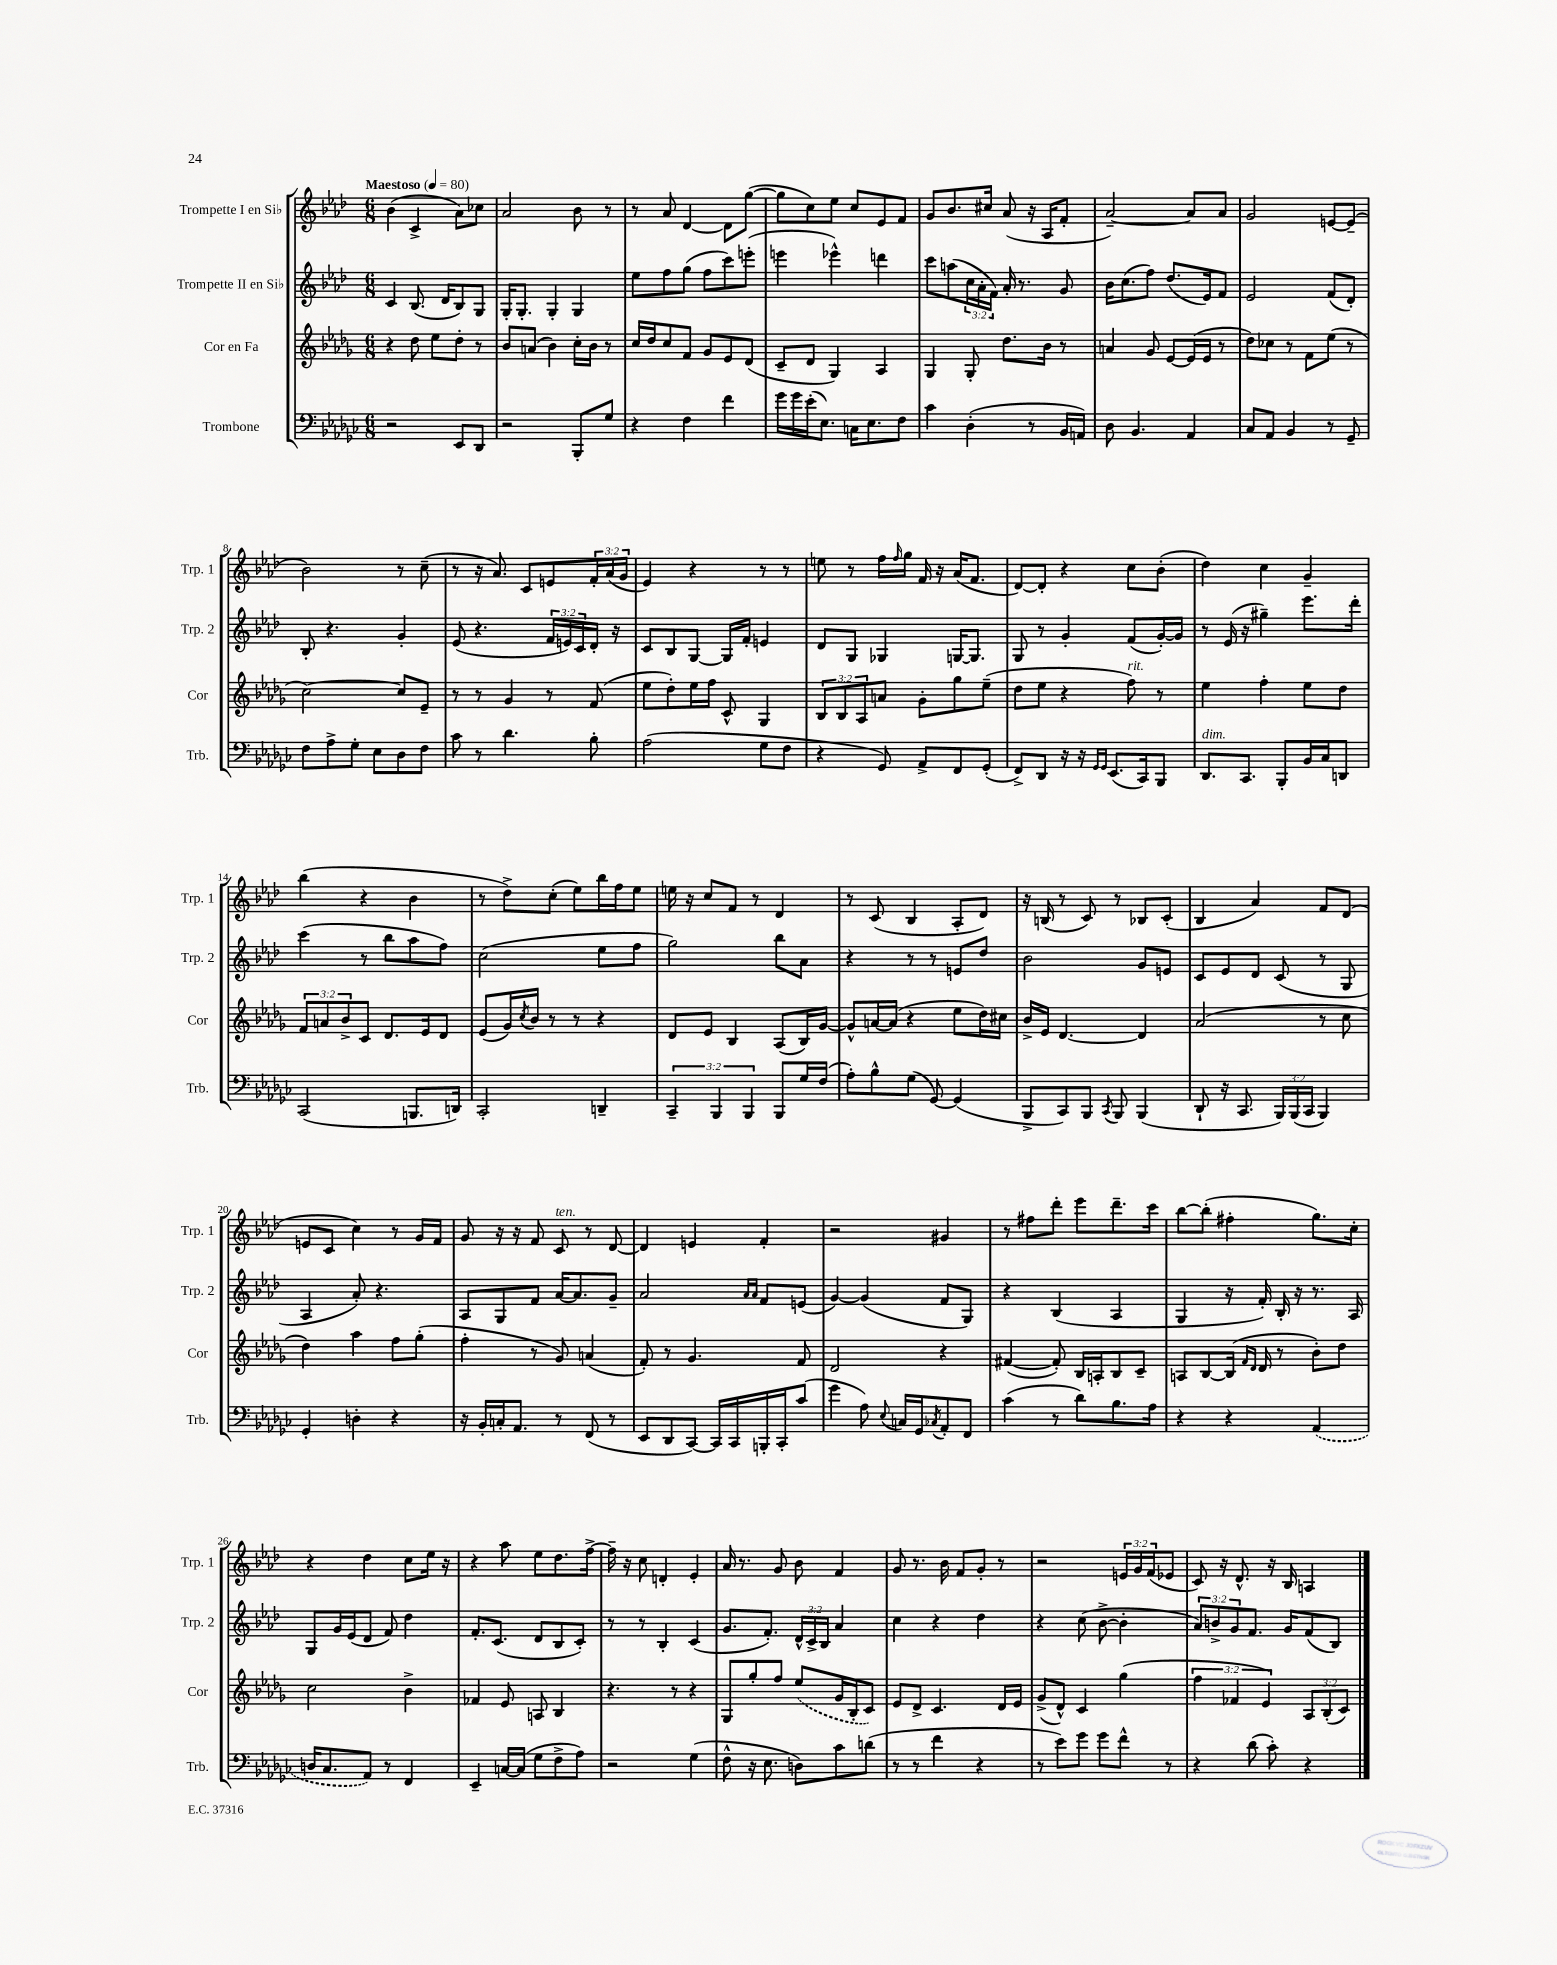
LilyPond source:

<<
\new StaffGroup <<
\new Staff = "s0" \with { instrumentName = "Trompette I en Sib" shortInstrumentName = "Trp. 1" } {
    \clef treble \key aes \major \numericTimeSignature \time 6/8 \override Staff.TupletNumber.text = #tuplet-number::calc-fraction-text \tempo "Maestoso" 4 = 80
    bes'4( c'4-> aes'8) ces''8 |
    aes'2 bes'8 r8 |
    r8 aes'8 des'4~ des'8 g''8~( |
    g''8 c''8) ees''8 c''8 ees'8 f'8 |
    g'8 bes'8. cis''16 aes'8( r16 aes16 f'8-. |
    aes'2~--) aes'8 aes'8 |
    g'2 e'8~ e'8--( |
    bes'2) r8 c''8--( |
    r8 r16 aes'8.) c'8 e'8 \tuplet 3/2 { f'16-. aes'16( g'16 } |
    ees'4) r4 r8 r8 |
    e''8 r8 f''16 \grace { f''16 } g''16 f'16 r16 aes'16( f'8. |
    des'8~) des'8-. r4 c''8 bes'8-.( |
    des''4) c''4 g'4-- |
    bes''4( r4 bes'4 |
    r8 des''8->) c''8-.( ees''8) bes''16 f''16 ees''8 |
    e''16 r16 c''8 f'8 r8 des'4 |
    r8 c'8( bes4 aes8-. des'8) |
    r16 b16( r8 c'8) r8 bes8 c'8-.( |
    bes4 aes'4) f'8 des'8( |
    e'8 c'8 c''4) r8 g'16 f'16 |
    g'8 r16 r16 f'8 c'8^\markup { \italic "ten." } r8 des'8~ |
    des'4 e'4 f'4-. |
    r2 gis'4 |
    r8 fis''8 des'''8-. ees'''8 des'''8.-- c'''16 |
    bes''8~ bes''8-.( fis''4-. g''8.) c''16-. |
    r4 des''4 c''8 ees''16 r16 |
    r4 aes''8 ees''8 des''8. f''16~-> |
    f''16-- r16 c''8 d'4-. ees'4-. |
    aes'16 r8. g'8 bes'8 f'4 |
    g'8 r8. bes'16 f'8 g'8-. r8 |
    r2 \tuplet 3/2 { e'16 g'16 f'16( } ees'8 |
    c'8) r16 des'8.-^ r16 bes16 a4 \bar "|." |
}
\new Staff = "s1" \with { instrumentName = "Trompette II en Sib" shortInstrumentName = "Trp. 2" } {
    \clef treble \key aes \major \numericTimeSignature \time 6/8 \override Staff.TupletNumber.text = #tuplet-number::calc-fraction-text
    c'4 bes8.( des'16 bes8) g8 |
    g16-. g8.-. g4-. g4 |
    ees''8 f''8 g''8( f''8 c'''8) e'''8-.( |
    e'''4 ees'''4-^) d'''4 |
    c'''8 a''8( \tuplet 3/2 { c''16 aes'16-. f'16) } aes'16-. r8. g'8 |
    bes'16 c''8.( f''8) des''8.( ees'16) f'8 |
    ees'2 f'8( des'8-.) |
    bes8-. r4. g'4-. |
    ees'8( r4. \tuplet 3/2 { f'16 e'16) c'16 } des'16-. r16 |
    c'8 bes8 g8~ g16 f'16-. e'4 |
    des'8 g8 ges4 g16~ g8. |
    g8 r8 g'4-. f'8( g'16~-.) g'16 |
    r8 ees'16( r16 gis''4--) ees'''8. des'''16-. |
    c'''4( r8 bes''8 aes''8 f''8) |
    c''2( ees''8 f''8 |
    g''2) bes''8 aes'8 |
    r4 r8 r8 e'8 des''8 |
    bes'2 g'8 e'8 |
    c'8 ees'8 des'8 c'8( r8 g8 |
    aes4 aes'8-.) r4. |
    aes8 g8 f'8 aes'16~ aes'8. g'8-- |
    aes'2 \grace { aes'16 aes'16 } f'8 e'8( |
    g'4~) g'4( f'8 g8) |
    r4 bes4( aes4 |
    g4 r16 f'16-.) bes16-. r16 r8. aes16 |
    g8 g'16 ees'16( des'8 f'8) des''4 |
    f'8.-. c'8.( des'8 bes8 c'8-.) |
    r8 r8 bes4-. c'4( |
    g'8. f'8.-.) \tuplet 3/2 { des'16-^ c'16-> bes16 } aes'4 |
    c''4 r4 des''4 |
    r4 c''8( bes'8~-> bes'4-. |
    \tuplet 3/2 { aes'8) b'8-> g'8 } f'8. g'16 f'8( bes8) \bar "|." |
}
\new Staff = "s2" \with { instrumentName = "Cor en Fa" shortInstrumentName = "Cor" } {
    \clef treble \key des \major \numericTimeSignature \time 6/8 \override Staff.TupletNumber.text = #tuplet-number::calc-fraction-text
    r4 des''8 ees''8 des''8-. r8 |
    bes'8 a'8( bes'4) c''16-. bes'16 r8 |
    c''16 des''16 c''8 f'8 ges'8 ees'8 des'8( |
    c'8-- des'8 ges4) aes4 |
    ges4 ges8-. des''8. bes'16 r8 |
    a'4 ges'8 ees'8~ ees'16( ees'16 r8 |
    des''8) ces''8 r8 f'8 ees''8( r8 |
    c''2~) c''8 ees'8-- |
    r8 r8 ges'4 r8 f'8( |
    ees''8 des''8-.) ees''16 f''16 c'8-^ ges4 |
    \tuplet 3/2 { bes8 bes8 aes8 } a'8 ges'8-. ges''8 ees''8--( |
    des''8 ees''8 r4 f''8^\markup { \italic "rit." }) r8 |
    ees''4 f''4-. ees''8 des''8 |
    \tuplet 3/2 { f'8 a'8 bes'8-> } c'8 des'8. ees'16 des'8 |
    ees'8( ges'16) \acciaccatura { c''8 } bes'16 r8 r8 r4 |
    des'8 ees'8 bes4 aes8( bes16) ges'16~ |
    ges'8-^ a'16~ a'16( r4 ees''8 des''16) cis''16 |
    bes'16-> ees'16 des'4.~ des'4 |
    aes'2( r8 c''8 |
    des''4) aes''4 f''8 ges''8-.( |
    f''4-. r8 ges'8) a'4( |
    f'8-.) r8 ges'4. f'8 |
    des'2 r4 |
    fis'4~( fis'8-.) bes16 a16-. bes8 c'8-- |
    a8 bes8~ bes16( \grace { f'16 des'16 } des'16 r8 bes'8-.) des''8 |
    c''2 bes'4-> |
    fes'4 ees'8 a8 bes4 |
    r4. r8 r4 |
    ges8 ges''8-. f''8 \once \slurDashed ees''8( ges'16 bes16-. c'8) |
    ees'8 des'8-> c'4. des'16 ees'16 |
    ges'8->( des'8-^) c'4 ges''4( |
    \tuplet 3/2 { f''4 fes'4 ees'4) } \tuplet 3/2 { aes8 bes8-.( c'8) } \bar "|." |
}
\new Staff = "s3" \with { instrumentName = "Trombone" shortInstrumentName = "Trb." } {
    \clef bass \key ges \major \numericTimeSignature \time 6/8 \override Staff.TupletNumber.text = #tuplet-number::calc-fraction-text
    r2 ees,8 des,8 |
    r2 bes,,8-. ges8 |
    r4 f4 f'4 |
    ges'16 ges'16 ees'16-.( ees8.) c16 ees8. f8 |
    ces'4 des4-.( r8 bes,16 a,16) |
    des8 bes,4. aes,4 |
    ces8 aes,8 bes,4 r8 ges,8-- |
    f8 aes8-> ges8-. ees8 des8 f8 |
    ces'8 r8 des'4. bes8-. |
    aes2( ges8 f8 |
    r4 ges,8) aes,8-> f,8 ges,8-.( |
    f,8->) des,8 r16 r16 \grace { ges,16 ges,16 } ees,8.( ces,16) bes,,8 |
    des,8.^\markup { \italic "dim." } ces,8. bes,,8-. bes,16 ces16 d,8 |
    ces,2( b,,8. d,16) |
    ces,2-. d,4-- |
    \tuplet 3/2 { ces,4-- bes,,4 bes,,4 } bes,,8 ges16 f16( |
    aes8-.) bes8-^ ges8( ges,8~) ges,4( |
    bes,,8-> ces,8) bes,,8 \acciaccatura { ces,8 } bes,,8 bes,,4( |
    des,8-! r16 ces,8. \tuplet 3/2 { bes,,16) bes,,16( ces,16 } bes,,4) |
    ges,4-. d4-. r4 |
    r16 bes,16-. c16-. aes,8. r8 f,8( r8 |
    ees,8 des,8 ces,8~) ces,16 ces,16 b,,16-. ces,16-. ces'8( |
    ges'4 aes8) \appoggiatura { ees8 } c16 ges,16 \acciaccatura { ces8 } aes,8-. f,8 |
    ces'4( r8 des'8) bes8. aes16 |
    r4 r4 \once \slurDashed aes,4( |
    d16 ces8. aes,8) r8 f,4 |
    ees,4-- c16~ c16( ges8 f8-> aes8) |
    r2 ges4( |
    f8-^ r16 ees8. d8) ces'8 d'8( |
    r8 r8 f'4 r4 |
    r8 ees'8) ges'8 ges'8 f'8-^ r8 |
    r4 des'8( ces'8-.) r4 \bar "|." |
}
>>
>>
